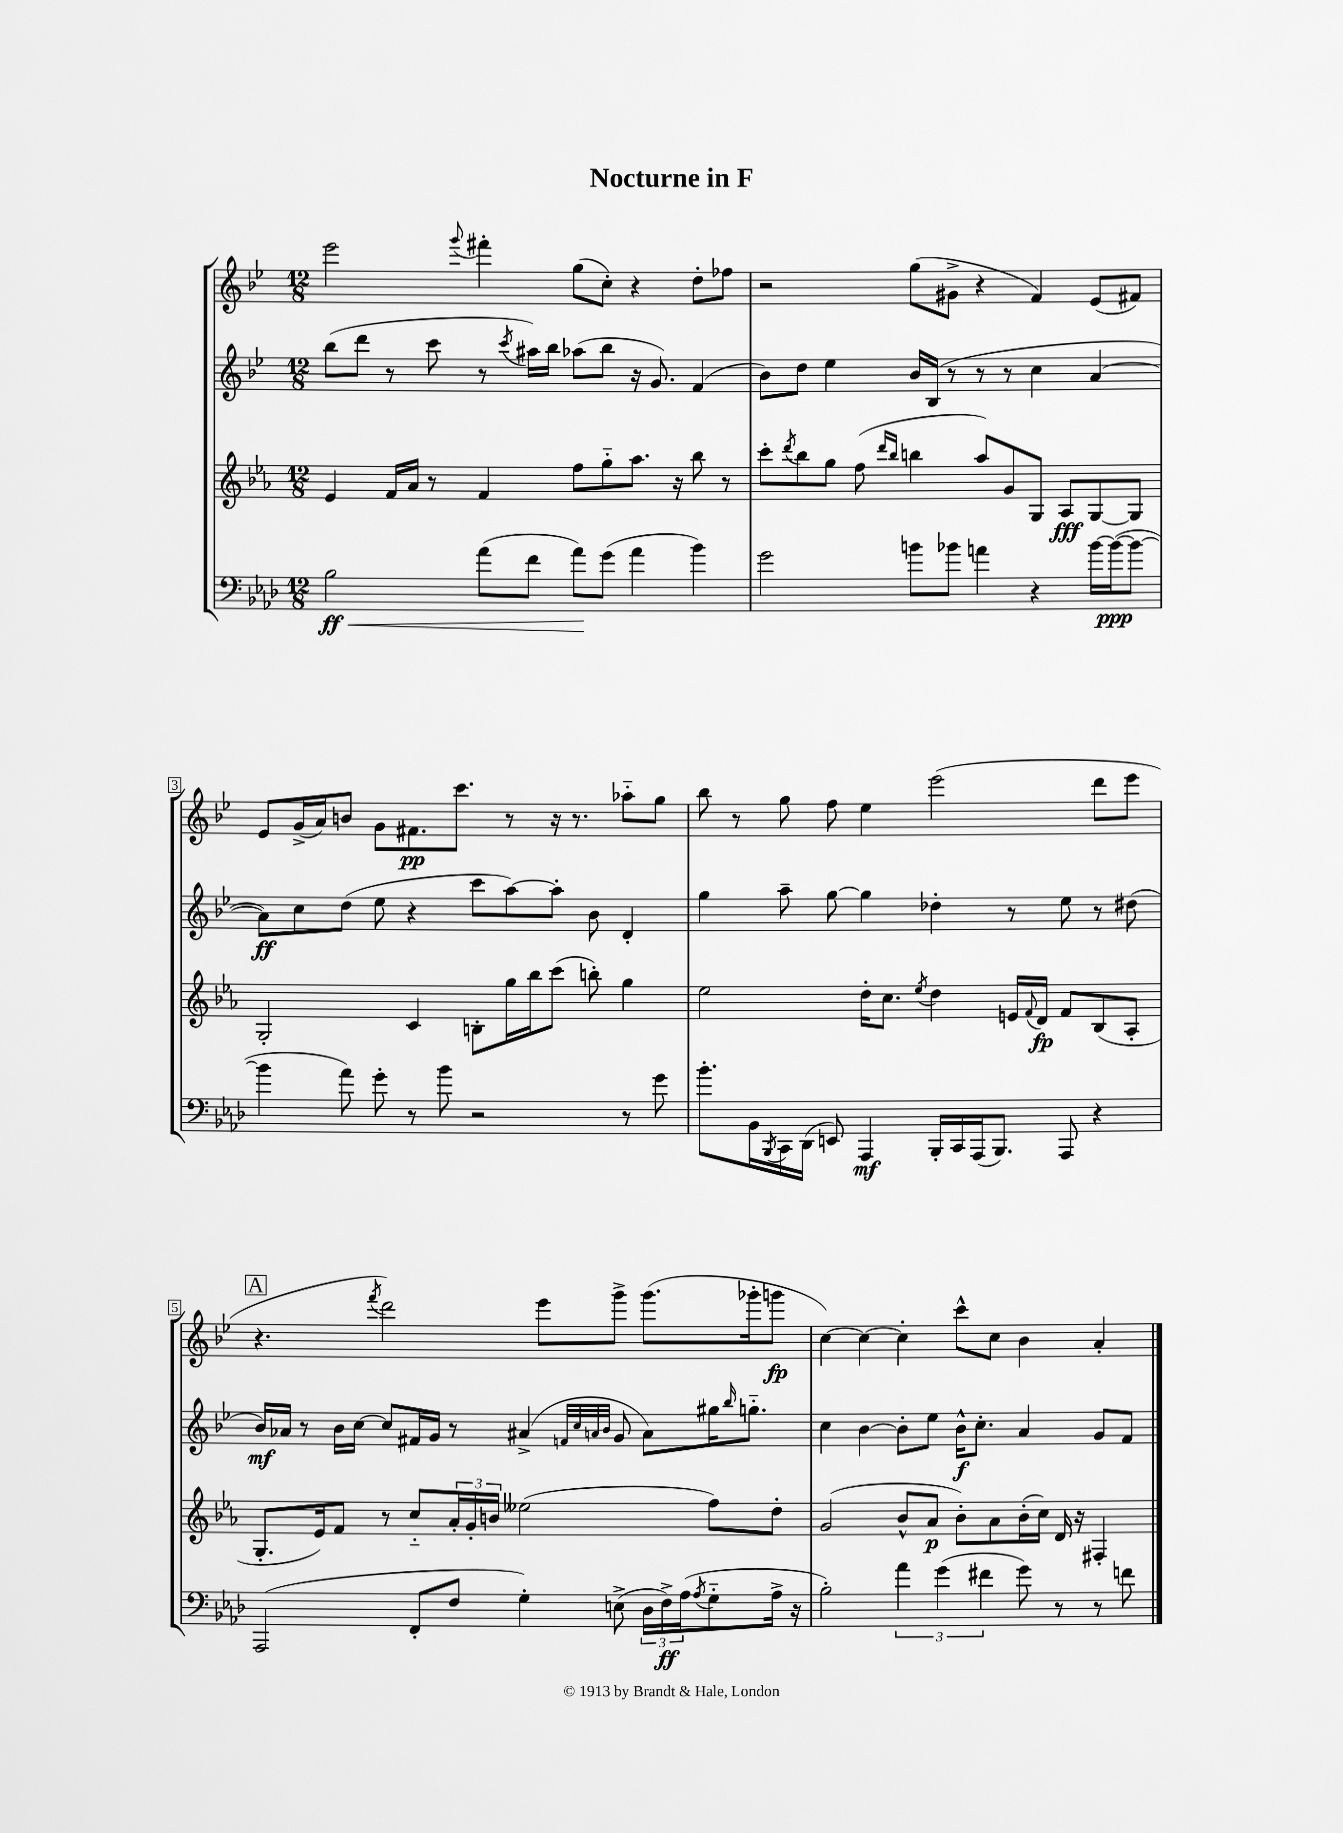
\header { title = "Nocturne in F" }
<<
\new StaffGroup <<
\new Staff = "s0" {
    \clef treble \key bes \major \numericTimeSignature \time 12/8
    ees'''2 \appoggiatura { g'''8 } fis'''4-. g''8( c''8-.) r4 d''8-. fes''8 |
    r2 g''8( gis'8-> r4 f'4) ees'8( fis'8) |
    ees'8 g'16->( a'16) b'8 g'8 fis'8.\pp c'''8. r8 r16 r8. aes''8-_ g''8 |
    bes''8 r8 g''8 f''8 ees''4 ees'''2( d'''8 ees'''8 |
    \mark \markup { \box "A" } r4. \acciaccatura { f'''8 } d'''2) ees'''8 g'''8-> g'''8.( ges'''16-. g'''8\fp |
    c''4~) c''4~ c''4-. c'''8-^ c''8 bes'4 a'4-. \bar "|." |
}
\new Staff = "s1" {
    \clef treble \key bes \major \numericTimeSignature \time 12/8
    bes''8( d'''8 r8 c'''8 r8 \acciaccatura { c'''8 } ais''16) bes''16 aes''8( bes''8 r16 g'8.) f'4( |
    bes'8) d''8 ees''4 bes'16 bes16( r8 r8 r8 c''4 a'4~ |
    a'8\ff) c''8 d''8( ees''8 r4 c'''8 a''8~) a''8-. bes'8 d'4-. |
    g''4 a''8-- g''8~ g''4 des''4-. r8 ees''8 r8 dis''8( |
    \mark \markup { \box "A" } bes'16\mf) aes'16 r8 bes'16 c''16~ c''8 fis'16 g'16 r8 ais'4->( \grace { f'32 c''32 a'32 bes'32 } g'8 a'8) gis''16 \grace { bes''16 } g''8.-_ |
    c''4 bes'4~ bes'8-. ees''8 bes'16-^\f c''8.-. a'4 g'8 f'8 \bar "|." |
}
\new Staff = "s2" {
    \clef treble \key ees \major \numericTimeSignature \time 12/8
    ees'4 f'16 aes'16 r8 f'4 f''8 g''8-_ aes''8. r16 bes''8 r8 |
    c'''8-. \acciaccatura { d'''8 } bes''8 g''8 f''8( \grace { d'''16 bes''16 } b''4 aes''8) g'8 g8 aes8\fff g8~ g8 |
    g2-. c'4 b8-. g''16 bes''16 c'''8( b''8-.) g''4 |
    ees''2 d''16-. c''8. \acciaccatura { ees''8 } d''4 e'16 \appoggiatura { f'8 } d'16\fp f'8 bes8( aes8-. |
    \mark \markup { \box "A" } g8.-. ees'16) f'8 r8 c''8-_ \tuplet 3/2 { aes'16-. g'16-. b'16 } eeses''2( f''8) d''8-. |
    g'2( bes'8-^ aes'8\p bes'8-.) aes'8 bes'16-.( c''16) d'16 r16 fis4-. \bar "|." |
}
\new Staff = "s3" {
    \clef bass \key aes \major \numericTimeSignature \time 12/8
    bes2\ff\< aes'8( f'8 aes'8\!) g'8( aes'4 bes'4) |
    g'2 b'8 bes'8 a'4 r4 bes'16~ bes'16~\ppp( bes'8~ |
    bes'4 aes'8) g'8-. r8 bes'8 r2 r8 g'8 |
    bes'8.-. bes,16 \acciaccatura { bes,,8 } c,16 des,16( e,8) aes,,4\mf bes,,16-. c,16 aes,,16( bes,,8.) aes,,8 r4 |
    \mark \markup { \box "A" } aes,,2( f,8-. f8 g4-.) e8->( \tuplet 3/2 { des16 f16->\ff) aes16( } \acciaccatura { aes8 } g8-_ aes16-> r16 |
    bes2-.) \tuplet 3/2 { aes'4 g'4( fis'4 } g'8) r8 r8 f'8 \bar "|." |
}
>>
>>
\layout { \context { \Score \override BarNumber.stencil = #(make-stencil-boxer 0.1 0.3 ly:text-interface::print) } }
